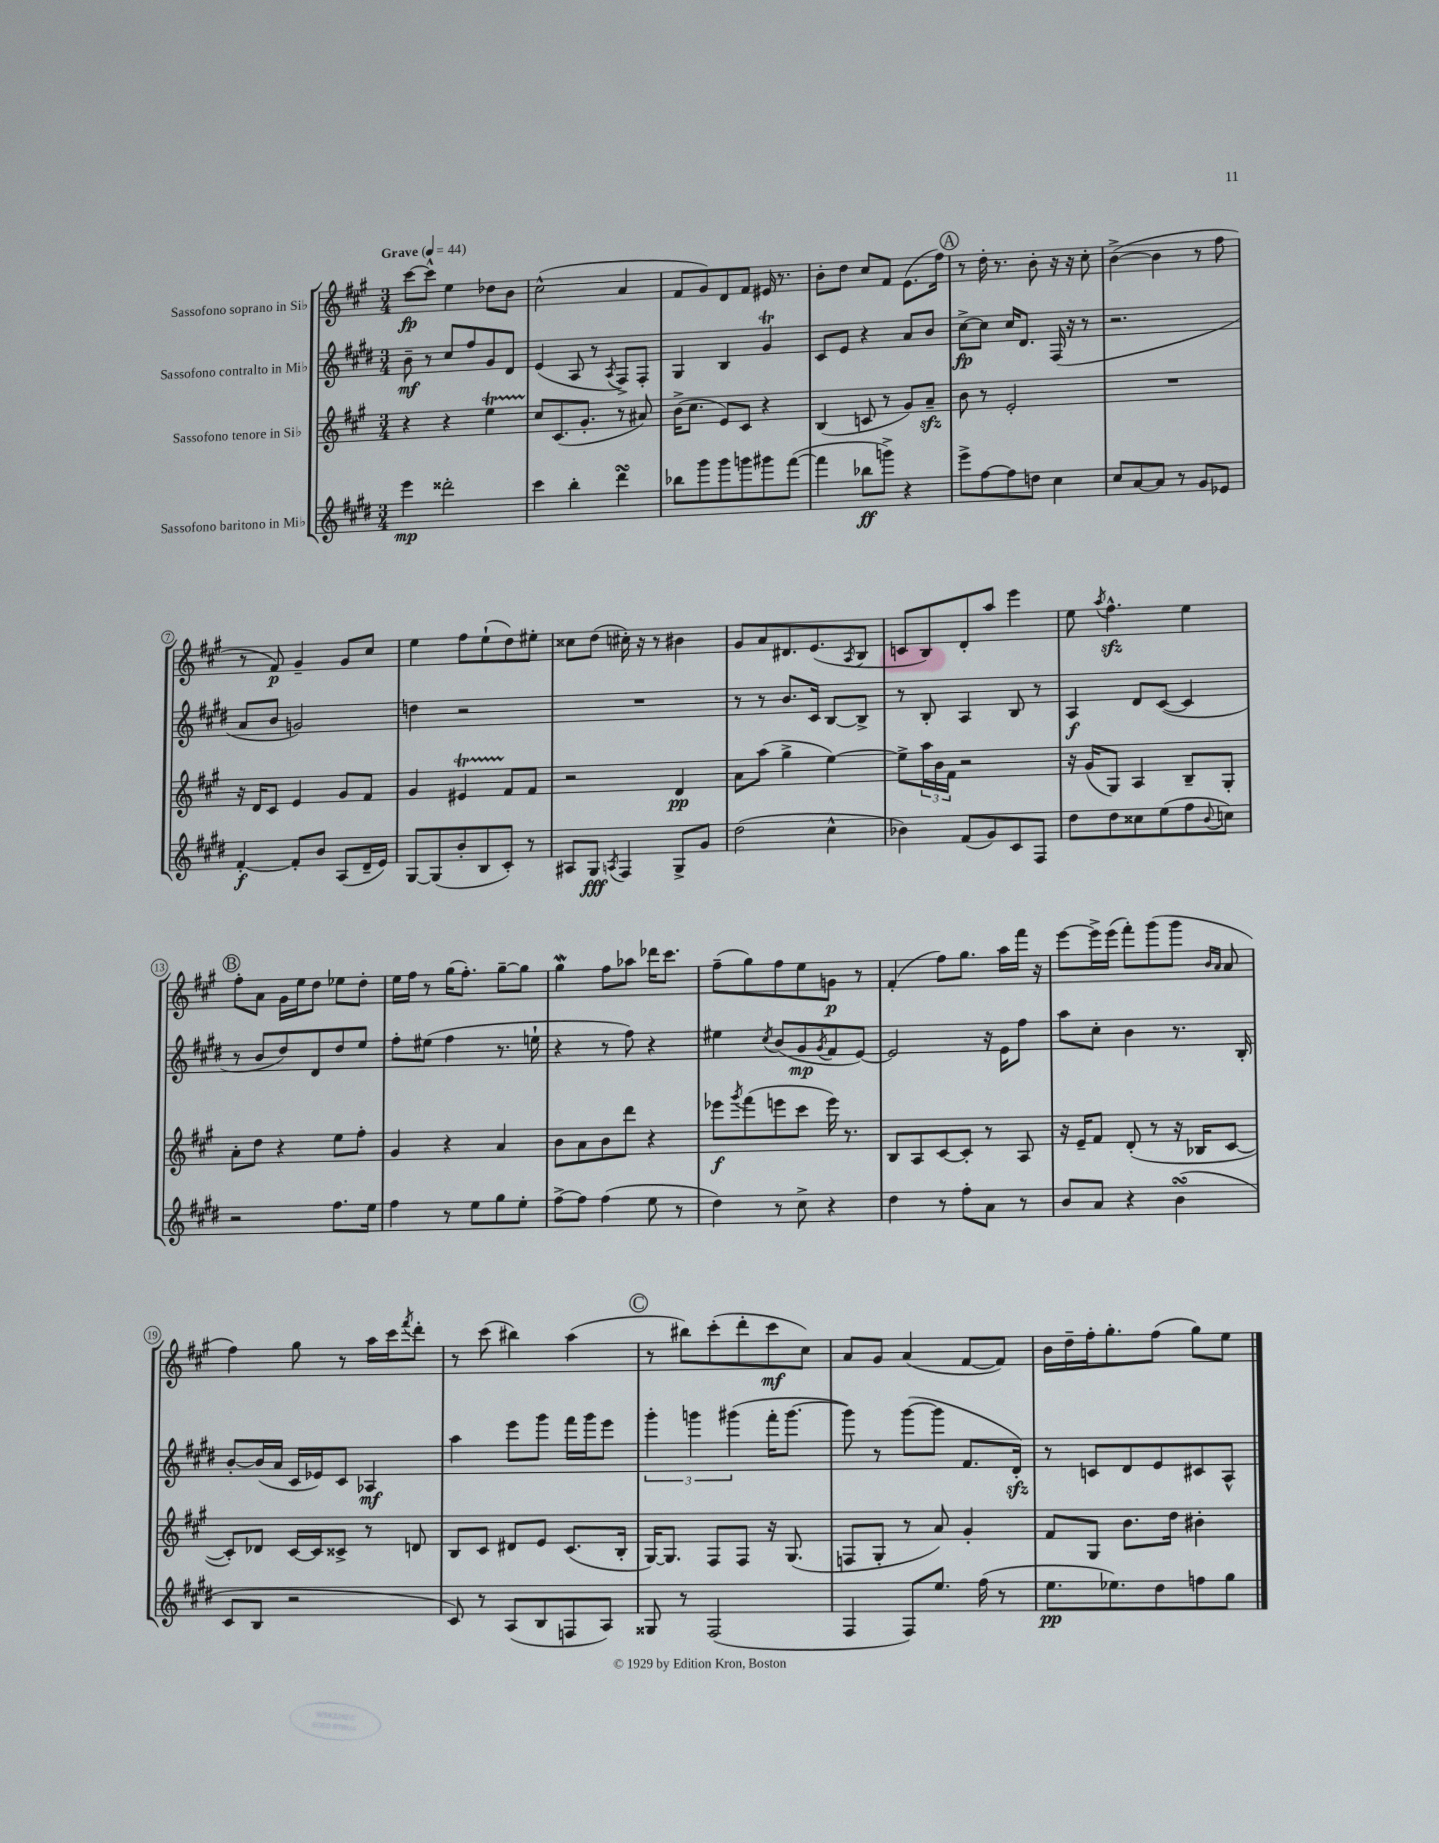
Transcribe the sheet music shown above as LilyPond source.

<<
\new StaffGroup <<
\new Staff = "s0" \with { instrumentName = "Sassofono soprano in Sib" } {
    \clef treble \key a \major \numericTimeSignature \time 3/4 \tempo "Grave" 4 = 44
    cis'''8~\fp cis'''8-^ e''4 des''8 b'8 |
    cis''2-^( a'4 |
    fis'8 gis'8) d'8 fis'8 eis'16 r8. |
    b'8-. d''8 cis''8 fis'8 e'8.( fis''16) |
    \mark \markup { \circle "A" } r8 d''16-. r8. b'8-. r16 r16 cis''8-. |
    b'4~->( b'4 r8 fis''8 |
    r8 fis'8\p) gis'4-- gis'8 cis''8 |
    e''4 fis''8 e''8-!( d''8) eis''8-. |
    cisis''8 d''8( cis''16-.) r16 r8 bis'4 |
    gis'8 a'8 dis'8. e'8.( \acciaccatura { a8 } b8 |
    c'8 b8) d'8-. a''8 e'''4 |
    e''8 \acciaccatura { a''8 } fis''4.-^\sfz e''4 |
    \mark \markup { \circle "B" } fis''8-. a'8 gis'16 e''16 d''8 ees''8 d''8-. |
    e''16 fis''16 r8 gis''16( fis''8.-.) gis''8~-- gis''8 |
    gis''4\mordent fis''8 aes''8 des'''16 cis'''8. |
    fis''8--( gis''8) fis''8 e''8 g'8\p r8 |
    fis'4-.( fis''8) gis''8. a''16 fis'''16 r16 |
    e'''8~ e'''16-> e'''16( fis'''8-.) gis'''8( gis'''8 \grace { b'16 a'16 } a'8 |
    fis''4) gis''8 r8 a''16 cis'''16 \acciaccatura { fis'''8 } d'''8-. |
    r8 cis'''8( bis''4) a''4( |
    \mark \markup { \circle "C" } r8 bis''8) cis'''8-.( d'''8-. cis'''8\mf cis''8) |
    a'8 gis'8 a'4( fis'8~ fis'8) |
    b'16 d''16-- fis''16-. gis''8.-. fis''8( gis''8) e''8 \bar "|." |
}
\new Staff = "s1" \with { instrumentName = "Sassofono contralto in Mib" } {
    \clef treble \key e \major \numericTimeSignature \time 3/4
    b'8--\mf r8 cis''8 fis''8 gis'8 dis'8 |
    e'4( a8 r8 \acciaccatura { a8 } fis8->) fis8-. |
    gis4 b4 gis'4\trill |
    cis'8 e'8 r4 a'8 b'8 |
    \mark \markup { \circle "A" } cis''8~->\fp cis''8 cis''16 dis'8. fis16( r16 r8 |
    r2. |
    a'8 b'8 g'2) |
    d''4 r2 |
    R2. |
    r8 r8 b'8. cis'16 b8~ b8-> |
    r8 b8-. a4 b8 r8 |
    a4\f dis'8 cis'8~( cis'4 |
    \mark \markup { \circle "B" } r8 b'8 dis''8) dis'8 dis''8 e''8 |
    fis''8-. eis''8( fis''4 r8. e''16-! |
    r4 r8 fis''8) r4 |
    eis''4 \acciaccatura { cis''8 } b'8( gis'8\mp \acciaccatura { gis'8 } fis'8 e'8~) |
    e'2 r16 e'16 fis''8 |
    a''8 cis''8-. b'4 r8. b16-. |
    b'8~-. b'16( a'16 cis'16 ees'16) cis'8 aes4\mf |
    a''4 e'''8 gis'''8 fis'''16 gis'''16 e'''8 |
    \mark \markup { \circle "C" } \tuplet 3/2 { gis'''4-. g'''4 gis'''4( } fis'''16-. gis'''8.~ |
    gis'''8) r8 gis'''8~( gis'''8 fis'8. dis'16-.\sfz) |
    r8 c'8 dis'8 e'8 cis'8 a8-^ \bar "|." |
}
\new Staff = "s2" \with { instrumentName = "Sassofono tenore in Sib" } {
    \clef treble \key a \major \numericTimeSignature \time 3/4
    r4 r4 e''4\startTrillSpan |
    cis''8\stopTrillSpan cis'8.( gis'8.-. r8 ais'8) |
    b'16->( cis''8. e'8) cis'8 r4 |
    b4( c'8 r8 gis'8) a'8--\sfz |
    \mark \markup { \circle "A" } b'8 r8 e'2-. |
    R2. |
    r16 d'16 cis'8 e'4 gis'8 fis'8 |
    gis'4 eis'4\startTrillSpan fis'8\stopTrillSpan fis'8 |
    r2 d'4\pp |
    a'8 a''8( gis''4-> e''4~) |
    e''8-> \tuplet 3/2 { a''16 b'16 fis'16 } r2 |
    r16 gis'16( gis8) a4 b8-- gis8-. |
    \mark \markup { \circle "B" } a'8-. d''8 r4 e''8 fis''8-. |
    gis'4 r4 a'4 |
    b'8 a'8 b'8 d'''8 r4 |
    ees'''8\f \acciaccatura { gis'''8 } fis'''8( e'''8 cis'''8 e'''16) r8. |
    b8 a8 cis'8~ cis'8-. r8 a8 |
    r16 e'16-- fis'8 d'8-.( r8 r16 bes16 cis'8~ |
    cis'8-.) des'8 cis'16~ cis'16 cisis'8-> r8 d'8 |
    b8 cis'8 dis'8 e'8 cis'8.( b16-. |
    \mark \markup { \circle "C" } gis16~) gis8. fis8 fis8 r16 gis8.( |
    f8 gis8-. r8 a'8) gis'4-. |
    fis'8 gis8 b'8. d''16 bis'4-. \bar "|." |
}
\new Staff = "s3" \with { instrumentName = "Sassofono baritono in Mib" } {
    \clef treble \key e \major \numericTimeSignature \time 3/4
    e'''4\mp disis'''2-. |
    cis'''4 b''4-. dis'''4\turn |
    bes''8 gis'''8 gis'''8 g'''8 gis'''8 fis'''8~( |
    fis'''4 bes''8\ff g'''8->) r4 |
    \mark \markup { \circle "A" } e'''8-> fis''8~ fis''8 d''8 cis''4 |
    cis''8 a'8~ a'8 r8 gis'8 ees'8 |
    fis'4~-.\f fis'8-. b'8 a8( dis'16-- e'16) |
    gis8~ gis8( b'8-. b8 cis'8-.) r8 |
    ais8 gis8\fff \acciaccatura { a8 } fis4 gis8-> gis'8 |
    dis''2( cis''4-^ |
    bes'4) fis'8( gis'8) cis'8 fis8 |
    dis''8 dis''8 cisis''8 e''8( fis''8 \appoggiatura { b'8 } c''8) |
    \mark \markup { \circle "B" } r2 fis''8. e''16 |
    fis''4 r8 e''8 gis''8 e''8-. |
    fis''8~-> fis''8 fis''4( e''8 r8 |
    dis''4) r8 cis''8-> r4 |
    dis''4 r8 fis''8-. a'8 r8 |
    b'8 a'8 r4 b'4\turn( |
    cis'8 b8 r2 |
    cis'8) r8 a8( b8 f8 a8) |
    \mark \markup { \circle "C" } gisis8 r8 fis2( |
    fis4 fis8) e''8. fis''16( r8 |
    e''8.\pp ees''8.) dis''8 f''8 gis''8 \bar "|." |
}
>>
>>
\layout { \context { \Score \override BarNumber.stencil = #(make-stencil-circler 0.1 0.3 ly:text-interface::print) } }
